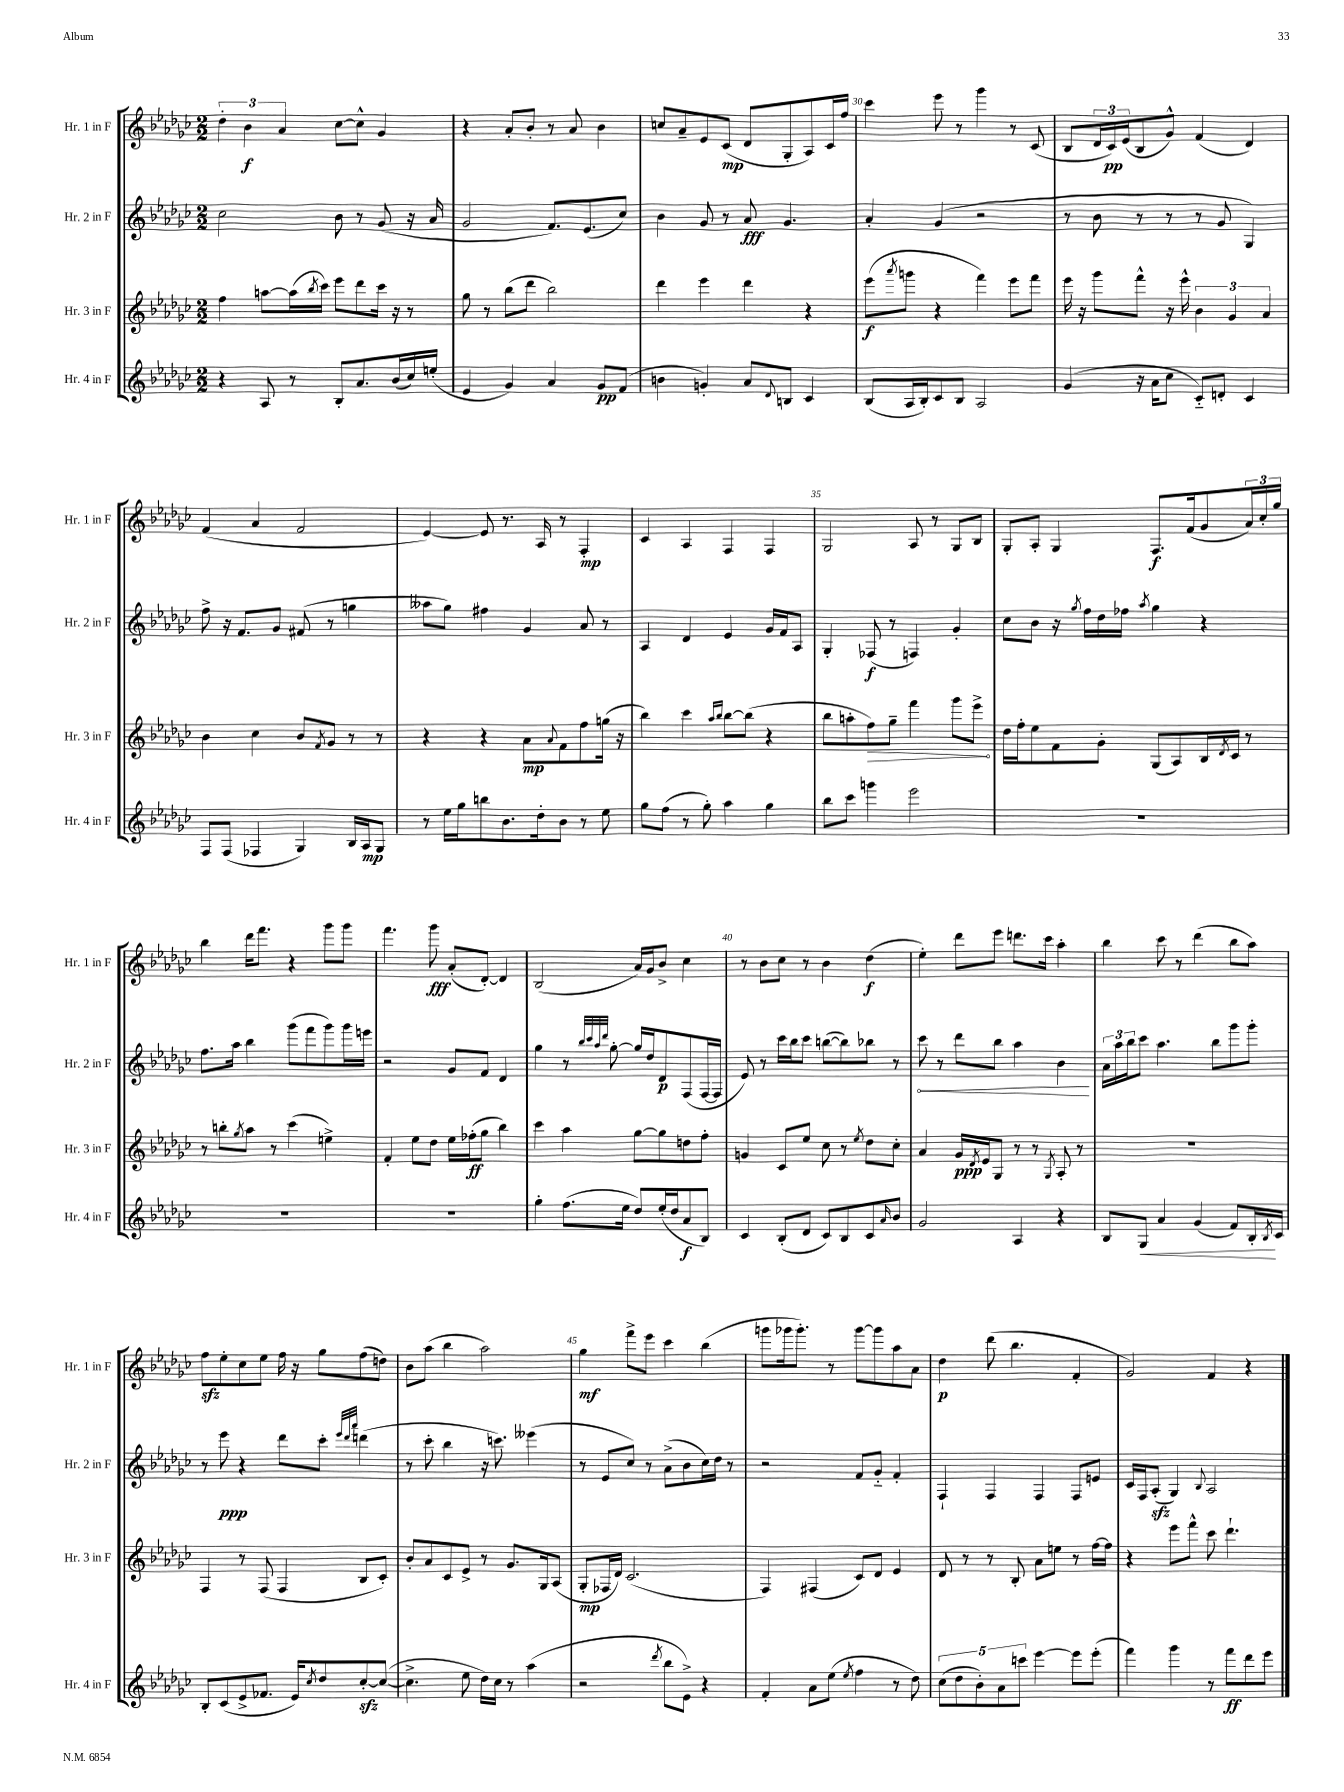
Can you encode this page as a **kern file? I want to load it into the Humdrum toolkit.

**kern	**dynam	**kern	**dynam	**kern	**dynam	**kern	**dynam
*part4	*part4	*part3	*part3	*part2	*part2	*part1	*part1
*staff4	*staff4	*staff3	*staff3	*staff2	*staff2	*staff1	*staff1
*I"Hr. 4 in F	*	*I"Hr. 3 in F	*	*I"Hr. 2 in F	*	*I"Hr. 1 in F	*
*I'Hr. 4 in F	*	*I'Hr. 3 in F	*	*I'Hr. 2 in F	*	*I'Hr. 1 in F	*
*clefG2	*	*clefG2	*	*clefG2	*	*clefG2	*
*k[b-e-a-d-g-c-]	*	*k[b-e-a-d-g-c-]	*	*k[b-e-a-d-g-c-]	*	*k[b-e-a-d-g-c-]	*
*M2/2	*	*M2/2	*	*M2/2	*	*M2/2	*
=27	=27	=27	=27	=27	=27	=27	=27
4r	.	4ff\	.	2cc-\	.	6dd-'\	.
.	.	.	.	.	.	6b-\	f
8A-/	.	[8aan\L	.	.	.	.	.
.	.	.	.	.	.	6a-/	.
8r	.	(16aa\L]	.	.	.	.	.
.	.	8qbb-/	.	.	.	.	.
.	.	16ccc-\JJ)	.	.	.	.	.
8B-'/L	.	8eee-\L	.	8b-\	.	[8cc-\L	.
8.a-/	.	8ddd-\	.	8r	.	8cc-^^\J]	.
.	.	16ccc-\Jk	.	(8g-/	.	4g-/	.
(16b-/L	.	16r	.	.	.	.	.
16cc-/)	.	8r	.	16r	.	.	.
(16een'/JJ	.	.	.	16a-/	.	.	.
=28	=28	=28	=28	=28	=28	=28	=28
4e-/	.	8gg-\	.	2g-/	.	4r	.
.	.	8r	.	.	.	.	.
4g-/)	.	(8bb-\L	.	.	.	8a-'/L	.
.	.	8ddd-\J	.	.	.	8b-'/J	.
4a-/	.	2bb-\)	.	8.f/L)	.	8r	.
.	.	.	.	.	.	8a-/	.
.	.	.	.	(8.e-/	.	.	.
8g-/L	pp	.	.	.	.	4b-\	.
(8f/J	.	.	.	8cc-/J)	.	.	.
=29	=29	=29	=29	=29	=29	=29	=29
4bn\	.	4ddd-\	.	4b-\	.	8ccn/L	.
.	.	.	.	.	.	8a-~/	.
4gn'/)	.	4eee-\	.	8g-/	.	8e-/	.
.	.	.	.	8r	.	(8c-/J	mp
8a-/L	.	4ddd-\	.	8a-/	fff	8d-/L	.
8qqd-/	.	.	.	.	.	.	.
8Bn/J	.	.	.	4.g-/	.	8G-'/	.
4c-/	.	4r	.	.	.	8A-/)	.
.	.	.	.	.	.	16c-/L	.
.	.	.	.	.	.	16ff/JJ	.
=30	=30	=30	=30	=30	=30	=30	=30
(8B-/L	.	(8eee-\L	f	4a-'/	.	4ccc-\	.
.	.	8qaaa-/	.	.	.	.	.
16A-/L	.	8gggn\J	.	.	.	.	.
16B-'/J)	.	.	.	.	.	.	.
8c-/	.	4r	.	(4g-/	.	8eee-\	.
8B-/J	.	.	.	.	.	8r	.
2A-/	.	4fff\)	.	2r	.	4ggg-\	.
.	.	8eee-\L	.	.	.	8r	.
.	.	8fff\J	.	.	.	(8c-/	.
=31	=31	=31	=31	=31	=31	=31	=31
(4g-/	.	16eee-\	.	8r	.	8B-/L	.
.	.	16r	.	.	.	.	.
.	.	8ggg-\L	.	8b-\	.	24d-/L	.
.	.	.	.	.	.	24c-/)	pp
.	.	.	.	.	.	(24e-/J	.
16r	.	8fff^^\J	.	8r	.	8B-/	.
16a-\KL	.	.	.	.	.	.	.
8cc-\J	.	16r	.	8r	.	8g-^^/J)	.
.	.	16eee-^^\	.	.	.	.	.
8c-/L)	.	6b-\	.	8r	.	(4f/	.
8dn'/J	.	.	.	8g-/	.	.	.
.	.	6g-/	.	.	.	.	.
4c-/	.	.	.	4G-/)	.	4d-/)	.
.	.	6a-/	.	.	.	.	.
!!LO:LB:g=z
=32	=32	=32	=32	=32	=32	=32	=32
8F/L	.	4b-\	.	8ff^\	.	(4f/	.
(8F/J	.	.	.	16r	.	.	.
.	.	.	.	8.f/L	.	.	.
4F-X/	.	4cc-\	.	.	.	4a-/	.
.	.	.	.	8g-/J	.	.	.
4G-/)	.	8b-/L	.	(8f#X/	.	2f/	.
.	.	8qf/	.	.	.	.	.
.	.	8g-/J	.	8r	.	.	.
16B-/LL	.	8r	.	4ggn\	.	.	.
16A-/J	mp	.	.	.	.	.	.
8G-/J	.	8r	.	.	.	.	.
=33	=33	=33	=33	=33	=33	=33	=33
8r	.	4r	.	8aa--X\L	.	[4e-/)	.
16ee-\LL	.	.	.	8gg-\J)	.	.	.
16gg-\J	.	.	.	.	.	.	.
8bbn\	.	4r	.	4ff#X\	.	8e-/]	.
8.b-\	.	.	.	.	.	8.r	.
.	.	8a-\L	mp	4g-/	.	.	.
16dd-'\k	.	.	.	.	.	16A-/	.
.	.	8qqa-/	.	.	.	.	.
8b-\J	.	8f\	.	.	.	8r	.
8r	.	8ff\	.	8a-/	.	4F'/	mp
8ee-\	.	(16ggn\Jk	.	8r	.	.	.
.	.	16r	.	.	.	.	.
=34	=34	=34	=34	=34	=34	=34	=34
8gg-\L	.	4bb-\)	.	4A-/	.	4c-/	.
(8ff\J	.	.	.	.	.	.	.
8r	.	4ccc-\	.	4d-/	.	4A-/	.
8gg-'\)	.	.	.	.	.	.	.
.	.	16qqaa-/LL	.	.	.	.	.
.	.	16qqbb-/JJ	.	.	.	.	.
4aa-\	.	[8bb-\L	.	4e-/	.	4F/	.
.	.	(8bb-\J]	.	.	.	.	.
4gg-\	.	4r	.	16g-/LL	.	4F/	.
.	.	.	.	16f/J	.	.	.
.	.	.	.	8A-/J	.	.	.
=35	=35	=35	=35	=35	=35	=35	=35
8bb-\L	.	8bb-\L	.	4G-'/	.	2G-/	.
8ccc-\J	.	8aan'\	.	.	.	.	.
!	!	!	!LO:HP:b	!	!	!	!
4gggn\	.	8ff\)	>	(8F-X/	f	.	.
.	.	8gg-~\J	.	8r	.	.	.
2eee-\	.	4fff\	.	4Fn/)	.	8A-/	.
.	.	.	.	.	.	8r	.
.	.	8ggg-\L	.	4g-'/	.	8G-/L	.
.	.	8eee-^\J	.	.	.	8B-/J	.
.	.	.	]	.	.	.	.
=36	=36	=36	=36	=36	=36	=36	=36
1r	.	16dd-\LL	.	8cc-\L	.	8G-'/L	.
.	.	16ff'\J	.	.	.	.	.
.	.	8ee-\	.	8b-\J	.	8A-'/J	.
.	.	8f\	.	16r	.	4G-/	.
.	.	.	.	8qgg-/	.	.	.
.	.	.	.	16ff\LL	.	.	.
.	.	8g-'\J	.	16dd-\	.	.	.
.	.	.	.	16ff-X\JJ	.	.	.
.	.	.	.	8qaa-/	.	.	.
.	.	(8G-/L	.	4gg-\	.	8.F/L	f
.	.	8A-/)	.	.	.	.	.
.	.	.	.	.	.	(16f/k	.
.	.	16B-/L	.	4r	.	8g-/	.
.	.	8qd-/	.	.	.	.	.
.	.	16c-/JJ	.	.	.	.	.
.	.	8r	.	.	.	24a-/L)	.
.	.	.	.	.	.	24cc-'/	.
.	.	.	.	.	.	24gg-/JJ	.
!!LO:LB:g=z
=37	=37	=37	=37	=37	=37	=37	=37
1r	.	8r	.	8.ff\L	.	4bb-\	.
.	.	8bbn'\L	.	.	.	.	.
.	.	.	.	16aa-\Jk	.	.	.
.	.	8qgg-/	.	.	.	.	.
.	.	8aa-\J	.	4bb-\	.	16ddd-\KL	.
.	.	.	.	.	.	8.fff\J	.
.	.	8r	.	.	.	.	.
.	.	(4ccc-\	.	(8ggg-\L	.	4r	.
.	.	.	.	8fff\	.	.	.
.	.	4een^\)	.	8ggg-\)	.	8ggg-\L	.
.	.	.	.	16ggg-\L	.	8ggg-\J	.
.	.	.	.	16eeen\JJ	.	.	.
=38	=38	=38	=38	=38	=38	=38	=38
1r	.	4f'/	.	2r	.	4.fff\	.
.	.	8ee-\L	.	.	.	.	.
.	.	8dd-\J	.	.	.	8ggg-\	fff
.	.	16ee-\LL	.	8g-/L	.	(8a-'/L	.
.	.	(16ff-X'\J	ff	.	.	.	.
.	.	8gg-\J	.	8f/J	.	[8d-'/J)	.
.	.	4bb-\)	.	4d-/	.	4d-/]	.
=39	=39	=39	=39	=39	=39	=39	=39
4gg-'\	.	4ccc-\	.	4gg-\	.	(2B-/	.
(8.ff\L	.	4aa-\	.	8r	.	.	.
.	.	.	.	32qqbb-/LLL	.	.	.
.	.	.	.	32qqccc-/	.	.	.
.	.	.	.	32qqaa-/	.	.	.
.	.	.	.	32qqddd-/JJJ	.	.	.
.	.	.	.	[8gg-'\	.	.	.
16ee-\Jk	.	.	.	.	.	.	.
8dd-/L)	.	[8gg-\L	.	16gg-/LL]	.	16a-/LL)	.
.	.	.	.	16dd-/J	.	16g-/J	.
(16ee-'/L	.	8gg-\]	.	8d-/	p	8b-^/J	.
16dd-/J	.	.	.	.	.	.	.
8a-/	f	8ddn\	.	(8F/	.	4cc-\	.
8B-/J)	.	8ff'\J	.	[16F/L	.	.	.
.	.	.	.	16F/JJ]	.	.	.
=40	=40	=40	=40	=40	=40	=40	=40
4c-/	.	4gn/	.	8e-/)	.	8r	.
.	.	.	.	8r	.	8b-\L	.
(8B-'/L	.	8c-/L	.	16ccc-\LL	.	8cc-\J	.
.	.	.	.	16bb-\J	.	.	.
8d-/J	.	8ee-/J	.	8ccc-\J	.	8r	.
8c-/L)	.	8cc-\	.	([8bbn\L	.	4b-\	.
8B-/	.	8r	.	8bb\])	.	.	.
.	.	8qee-/	.	.	.	.	.
8c-/	.	8dd-\L	.	8bb-X\J	.	(4dd-\	f
16qqa-/	.	.	.	.	.	.	.
8b-/J	.	8cc-'\J	.	8r	.	.	.
=41	=41	=41	=41	=41	=41	=41	=41
!	!	!	!	!	!LO:HP:b	!	!
2g-/	.	4a-/	.	8ccc-\	<	4ee-'\)	.
.	.	.	.	8r	.	.	.
.	.	16g-/LL	ppp	8ddd-\L	.	8ddd-\L	.
.	.	8qd-/	.	.	.	.	.
.	.	16e-/J	.	.	.	.	.
.	.	8G-/J	.	8bb-\J	.	8eee-\J	.
4A-/	.	8r	.	4aa-\	.	8.dddn\L	.
.	.	8r	.	.	.	.	.
.	.	.	.	.	.	16ccc-\Jk	.
.	.	8qG-/	.	.	.	.	.
4r	.	8A-'/	.	4b-\	.	4aa-'\	.
.	.	8r	.	.	.	.	.
.	.	.	.	.	[	.	.
=42	=42	=42	=42	=42	=42	=42	=42
8B-/L	.	1r	.	24a-\LL	.	4bb-\	.
.	.	.	.	24aa-\	.	.	.
.	.	.	.	24bb-\J	.	.	.
!	!LO:HP:b	!	!	!	!	!	!
8G-/J	<	.	.	8ccc-\J	.	.	.
4a-/	.	.	.	4.aa-\	.	8ccc-\	.
.	.	.	.	.	.	8r	.
(4g-/	.	.	.	.	.	(4ddd-\	.
.	.	.	.	8bb-\L	.	.	.
8f/L)	.	.	.	8ggg-\	.	8bb-\L	.
16B-'/L	.	.	.	8ggg-'\J	.	8aa-\J)	.
8qB-/	.	.	.	.	.	.	.
16c-/JJ	[	.	.	.	.	.	.
!!LO:LB:g=z
=43	=43	=43	=43	=43	=43	=43	=43
8B-'/L	.	4F/	.	8r	.	8ffzz\L	.
(8c-/	.	.	.	8eee-\	ppp	8ee-'\	.
8e-^/	.	8r	.	4r	.	8cc-\	.
8.f-X/J	.	(8F/	.	.	.	8ee-\J	.
.	.	4F/	.	8ddd-\L	.	16ff\	.
16e-/KL)	.	.	.	.	.	16r	.
8qcc-/	.	.	.	.	.	.	.
8dd-/	.	.	.	8ccc-'\J	.	8gg-\L	.
.	.	.	.	32qqeee-/LLL	.	.	.
.	.	.	.	32qqddd-/	.	.	.
.	.	.	.	32qqaaa-/JJJ	.	.	.
[8cc-zz'/	.	8B-/L	.	(4dddn\	.	(8ff\	.
(8cc-/J_	.	8c-'/J)	.	.	.	8ddn\J)	.
=44	=44	=44	=44	=44	=44	=44	=44
4.cc-^\]	.	8b-'/L	.	8r	.	8b-\L	.
.	.	8a-/	.	8ccc-'\	.	(8aa-\J	.
.	.	8c-/	.	4bb-\	.	4bb-\	.
8ee-\	.	8e-^/J	.	.	.	.	.
16dd-\LL)	.	8r	.	16r	.	2aa-\)	.
16cc-\JJ	.	.	.	8.cccn\)	.	.	.
8r	.	8.g-/L	.	.	.	.	.
(4aa-\	.	.	.	(4eee--X\	.	.	.
.	.	16G-/k	.	.	.	.	.
.	.	(8A-/J	.	.	.	.	.
=45	=45	=45	=45	=45	=45	=45	=45
2r	.	8G-'/L	mp	8r	.	4gg-\	mf
.	.	16F-X/L	.	8e-/L	.	.	.
.	.	16d-/JJ)	.	.	.	.	.
.	.	(2.c-/	.	8cc-/J)	.	8fff^\L	.
.	.	.	.	8r	.	8eee-\J	.
8qddd-/	.	.	.	.	.	.	.
8bb-\L	.	.	.	(8a-^\L	.	4ccc-\	.
8e-^\J)	.	.	.	8b-\	.	.	.
4r	.	.	.	16cc-\L)	.	(4bb-\	.
.	.	.	.	16dd-\JJ	.	.	.
.	.	.	.	8r	.	.	.
=46	=46	=46	=46	=46	=46	=46	=46
4f'/	.	4F/)	.	2r	.	8gggn\L	.
.	.	.	.	.	.	16ggg-X\k	.
.	.	.	.	.	.	8.ggg-'\J)	.
8a-\L	.	(4F#X/	.	.	.	.	.
(8ee-\J	.	.	.	.	.	8r	.
8qee-/	.	.	.	.	.	.	.
4ff\	.	8c-/L)	.	8f/L	.	[8ggg-\L	.
.	.	8d-/J	.	8g-/J	.	8ggg-\]	.
8r	.	4e-/	.	4f'/	.	8aa-\	.
8dd-\)	.	.	.	.	.	8a-\J	.
=47	=47	=47	=47	=47	=47	=47	=47
(10cc-\L	.	8d-/	.	4F`/	.	4dd-\	p
10dd-\	.	.	.	.	.	.	.
.	.	8r	.	.	.	.	.
10b-'\)	.	.	.	.	.	.	.
.	.	8r	.	4F/	.	(8ddd-\	.
10a-\	.	.	.	.	.	.	.
.	.	8B-'/	.	.	.	4.bb-\	.
10cccn\J	.	.	.	.	.	.	.
[4eee-\	.	8a-\L	.	4F/	.	.	.
.	.	8een\J	.	.	.	.	.
8eee-\L]	.	8r	.	8F/L	.	4f'/	.
(8eee-'\J	.	[16ff\LL	.	8en/J	.	.	.
.	.	16ff\JJ]	.	.	.	.	.
=48	=48	=48	=48	=48	=48	=48	=48
4fff\)	.	4r	.	16c-/LL	.	2g-/)	.
.	.	.	.	16F/J	.	.	.
.	.	.	.	(8A-zz'/J	.	.	.
4ggg-\	.	8eee-\L	.	4G-/)	.	.	.
.	.	8fff^^\J	.	.	.	.	.
.	.	.	.	8qqB-/	.	.	.
8r	.	8ccc-\	.	2A-/	.	4f/	.
8fff\L	ff	4.ddd-`\	.	.	.	.	.
8ddd-\	.	.	.	.	.	4r	.
8eee-\J	.	.	.	.	.	.	.
==	==	==	==	==	==	==	==
*-	*-	*-	*-	*-	*-	*-	*-
